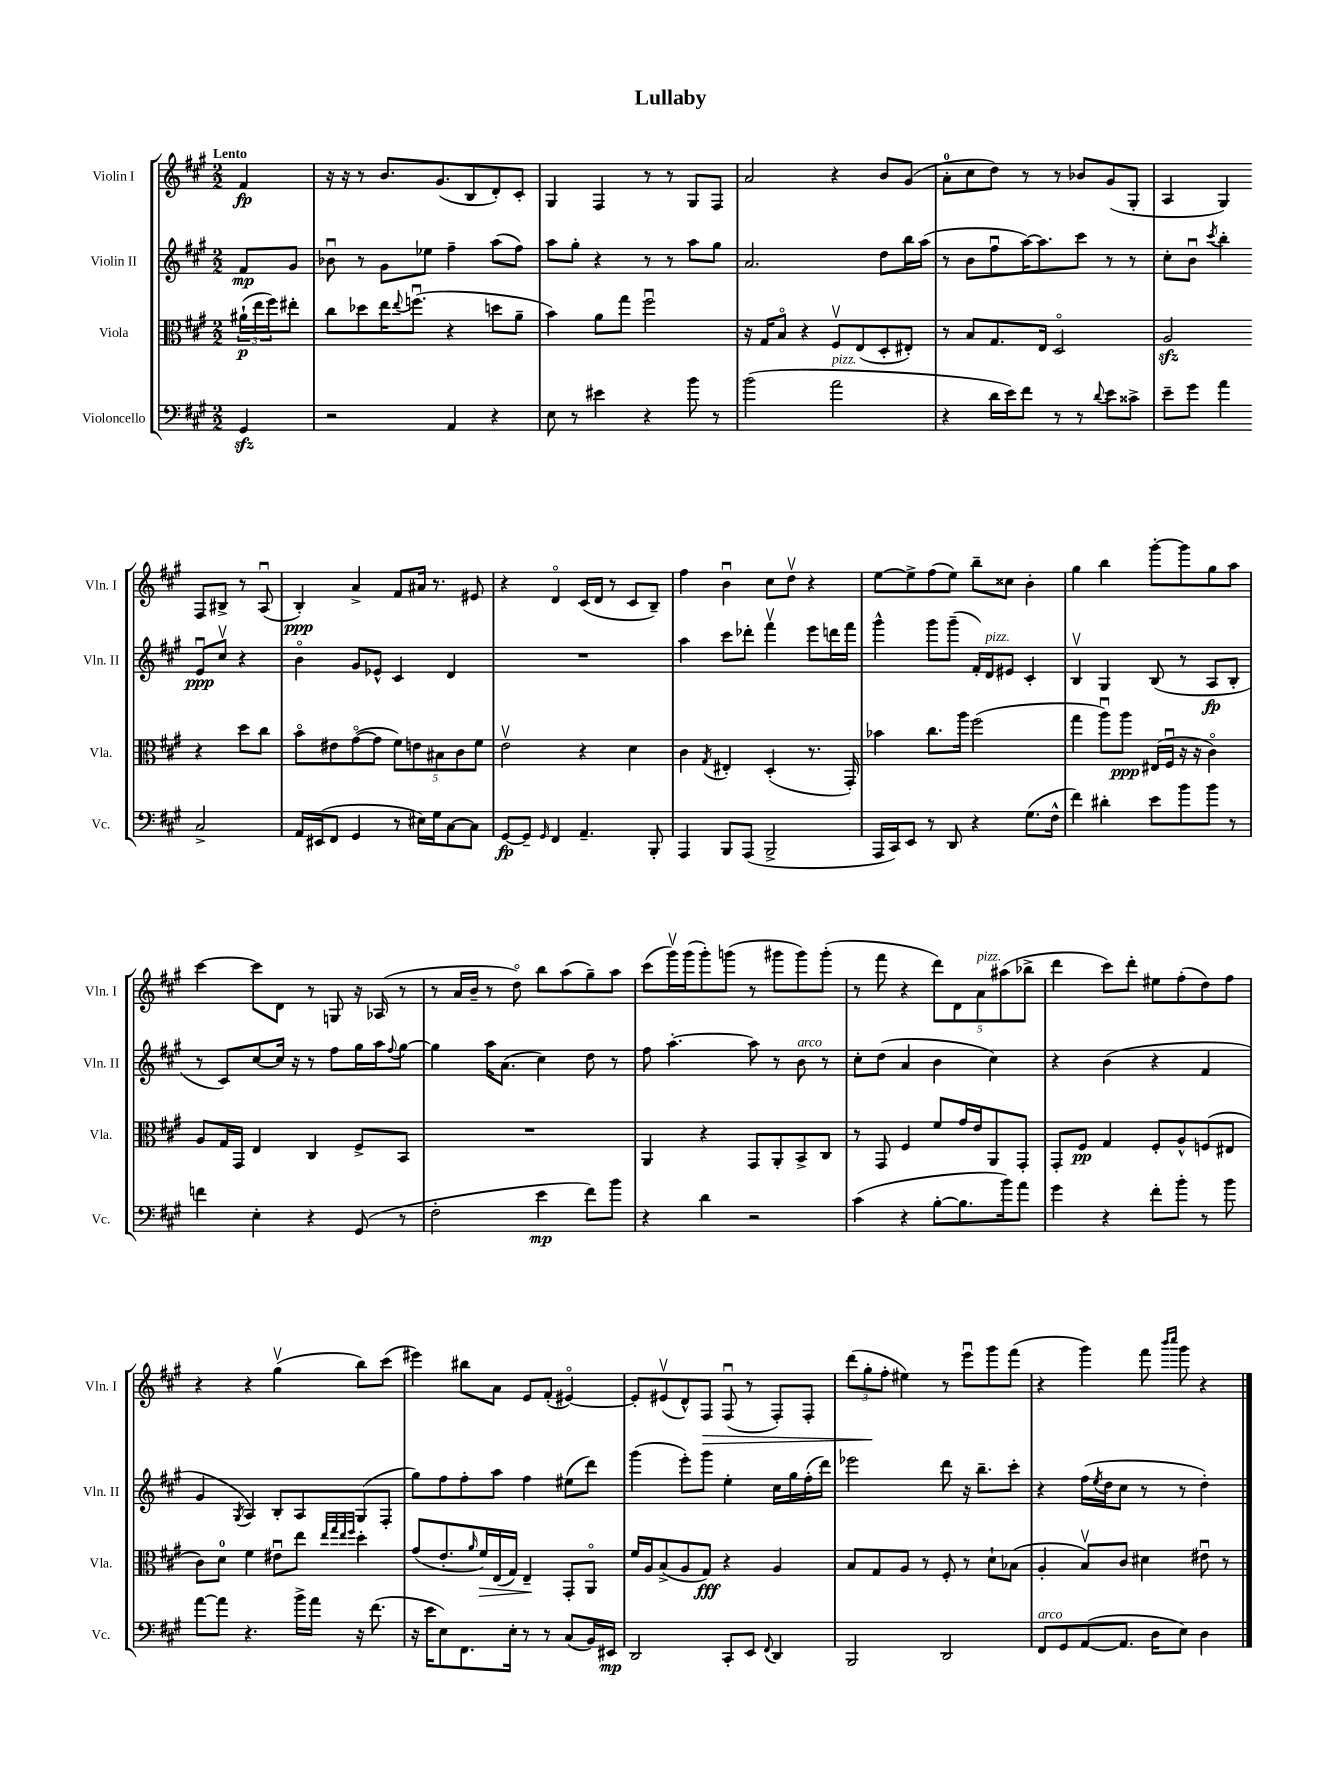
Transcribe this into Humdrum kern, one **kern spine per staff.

**kern	**kern	**kern	**kern
*staff4	*staff3	*staff2	*staff1
*clefF4	*clefC3	*clefG2	*clefG2
*k[f#c#g#]	*k[f#c#g#]	*k[f#c#g#]	*k[f#c#g#]
*M2/2	*M2/2	*M2/2	*M2/2
4GG#	(24a#`	8f#	4f#
.	24ee	.	.
.	24ff#)	.	.
.	8ee#'	8g#	.
=	=	=	=
2r	8cc#	8b-u	16r
.	.	.	16r
.	8dd-	8r	8r
.	16ee	8g#	8.b
.	8qqee	.	.
.	(8.ffu	.	.
.	.	8ee-	.
.	.	.	(8.g#
4AA	4r	4ff#~	.
.	.	.	8B
4r	8dd	(8aa	8d')
.	8a~	8ff#)	8c#'
=	=	=	=
8E	4b)	8aa	4G#
8r	.	8gg#'	.
4e#	8a	4r	4F#
.	8gg#	.	.
4r	2ff#u	8r	8r
.	.	8r	8r
8b	.	8aa	8G#
8r	.	8gg#	8F#
=	=	=	=
(2b	16r	2.a	2a
.	16G#	.	.
.	8Bo	.	.
.	4r	.	.
2a	8F#v	.	4r
.	(8E	.	.
.	8D'	8dd	8b
.	8E#')	16bb	(8g#
.	.	(16aa	.
=	=	=	=
4r	8r	8r	8a'
.	8B	8b	8cc#
16d	8.G#	8ff#u	8dd)
16e)	.	.	.
8f#	.	[16aa)	8r
.	16E	8.aa]	.
8r	2Do	.	8r
8r	.	8ccc#	8b-
8qqd	.	.	.
8e	.	8r	(8g#
8c##^	.	8r	8G#'
=	=	=	=
8e~	2A	8cc#'	4A
8g#	.	8bu	.
.	.	8qccc#	.
4a	.	4bb'	4G#)
2C#^	4r	8eu	8F#
.	.	8cc#v	8B#^
.	8dd	4r	8r
.	8cc#	.	(8Au
=	=	=	=
16AA	8bo	4bo	4B')
(16EE#	.	.	.
8FF#	8e#	.	.
4GG#	([8g#o	8g#	4a^
.	8g#]	8e-^^	.
8r	10f#)	4c#	8f#
.	10e	.	.
16E#)	.	.	16a#
16G#	.	.	8.r
.	10B#	.	.
[8C#	.	4d	.
.	10c#	.	.
8C#]	.	.	8e#
.	10f#	.	.
=	=	=	=
[8GG#	2ev	1r	4r
8GG#~]	.	.	.
16qqGG#	.	.	.
4FF#	.	.	4do
4.AA~	4r	.	(16c#
.	.	.	16d
.	.	.	8r
.	4d	.	8c#
8BBB'	.	.	8B~)
=	=	=	=
4AAA	4c#	4aa	4ff#
.	8qG#	.	.
8BBB	4E#'	8ccc#	4bu
(8AAA	.	8ddd-'	.
2BBB^	(4D'	4fff#v	8cc#
.	.	.	8ddv
.	8.r	8eee	4r
.	.	16ddd	.
.	16GG#')	16fff#	.
=	=	=	=
16AAA	4b-	4ggg#^^	[8ee
16CC#)	.	.	.
8EE	.	.	8ee^]
8r	8.cc#	8ggg#	(8ff#
8DD	.	(8ggg#~	8ee)
.	16aa	.	.
4r	(2ff#	16f#')	8bb~
.	.	16d	.
.	.	8e#	8cc##
(8.G#	.	4c#'	4b'
16F#^^	.	.	.
=	=	=	=
4f#)	4gg#	4Bv	4gg#
4d#'	8aau)	4G#	4bb
.	8aa	.	.
8e	(16E#	(8B	[8ggg#'
.	16F#u	.	.
8b	16r	8r	8ggg#]
.	16r	.	.
8b	4c#o)	8A	8gg#
8r	.	8B'	8aa
=	=	=	=
4f	8A	8r	[4ccc#
.	16G#	8c#)	.
.	16GG#	.	.
4E'	4E	[8cc#	8ccc#]
.	.	16cc#]	8d
.	.	16r	.
4r	4C#	8r	8r
.	.	8ff#	8G
(8GG#	8F#^	16gg#	16r
.	.	16aa	(16A-
.	.	8qqff#	.
8r	8BB	[8gg#	8r
=	=	=	=
2F#'	1r	4gg#]	8r
.	.	.	16a
.	.	.	16b~
.	.	16aa	8r
.	.	(8.a	.
.	.	.	8ddo)
4e	.	4cc#)	8bb
.	.	.	(8aa
8f#)	.	8dd	8gg#~)
8b	.	8r	8aa
=	=	=	=
4r	4AA	8ff#	(8ccc#
.	.	[4.aa'	16ggg#v)
.	.	.	(16ggg#
4d	4r	.	8ggg#')
.	.	.	(8ggg
2r	8GG#	8aa]	8r
.	8AA'	8r	8ggg#
.	8BB^	8b	8ggg#)
.	8C#	8r	(8ggg#'
=	=	=	=
(4c#	8r	8cc#'	8r
.	8GG#	(8dd	8fff#
4r	4F#	4a	4r
[8B'	8f#	4b	10ddd)
.	.	.	10d
8.B]	16g#	.	.
.	16e	.	.
.	.	.	10a
.	8AA	4cc#)	.
.	.	.	(10aa#
16b)	.	.	.
8a	8GG#'	.	.
.	.	.	10bb-^
=	=	=	=
4g#	8GG#'	4r	4ddd
.	8F#	.	.
4r	4G#	(4b	8ccc#)
.	.	.	8ddd'
8f#'	8F#'	4r	8ee#
8b'	8A^^	.	(8ff#'
8r	(8F	4f#	8dd)
8b	8E#	.	8ff#
=	=	=	=
[8a	8c#)	4g#	4r
8a]	8d	.	.
.	.	8qG#	.
4.r	4f#	4A)	4r
.	8e#u	8B'	(4gg#v
16b^	8ee	8A	.
16a	.	.	.
.	32qqee	.	.
.	32qqgg#	.	.
.	32qqee	.	.
.	32qqff#	.	.
16r	4dd'	(8G#	8bb)
(8.f#	.	.	.
.	.	8F#'	(8ccc#
=	=	=	=
16r	(8g#	8gg#)	4eee#)
16e	.	.	.
8E)	8.e'	8ff#	.
8.FF#	.	8ff#'	8bb#
.	16qqa	.	.
.	16f#)	.	.
.	(16E	8aa	8a
16E'	16G#)	.	.
8r	4E~	4ff#	8e
8r	.	.	(8f#'
(8C#	8GG#'	(8ee#	[4e#o)
16BB)	8AAo	8ddd)	.
16EE#	.	.	.
=	=	=	=
2DD	16f#	(4ggg#	8e#']
.	16A	.	.
.	(8B^	.	(8e#v
.	8A	8eee')	8d^^)
.	8G#)	8ggg#	8F#
8CC#'	4r	4ee'	(8F#u
8EE	.	.	8r
8qqFF#	.	.	.
4DD	4A	16cc#	8F#')
.	.	16gg#	.
.	.	(16ff#'	8F#'
.	.	16ddd)	.
=	=	=	=
2BBB	8B	2eee-	(12ddd
.	.	.	12gg#'
.	8G#	.	.
.	.	.	12ff#'
.	8A	.	4ee#)
.	8r	.	.
2DD	8F#'	8ddd	8r
.	8r	16r	8eeeu
.	.	8.bb~	.
.	8d`	.	8ggg#
.	(8B-	8ccc#'	(8fff#
=	=	=	=
8FF#	4A'	4r	4r
8GG#	.	.	.
([8AA	8Bv)	(16ff#	4ggg#)
.	.	8qee	.
.	.	16dd	.
8.AA]	8c#	8cc#	.
.	4d#	8r	8fff#
16D	.	.	.
.	.	.	16qqbbb
.	.	.	16qqcccc#
8E)	.	8r	8ggg#
4D	8e#u	4dd')	4r
.	8r	.	.
==	==	==	==
*-	*-	*-	*-
